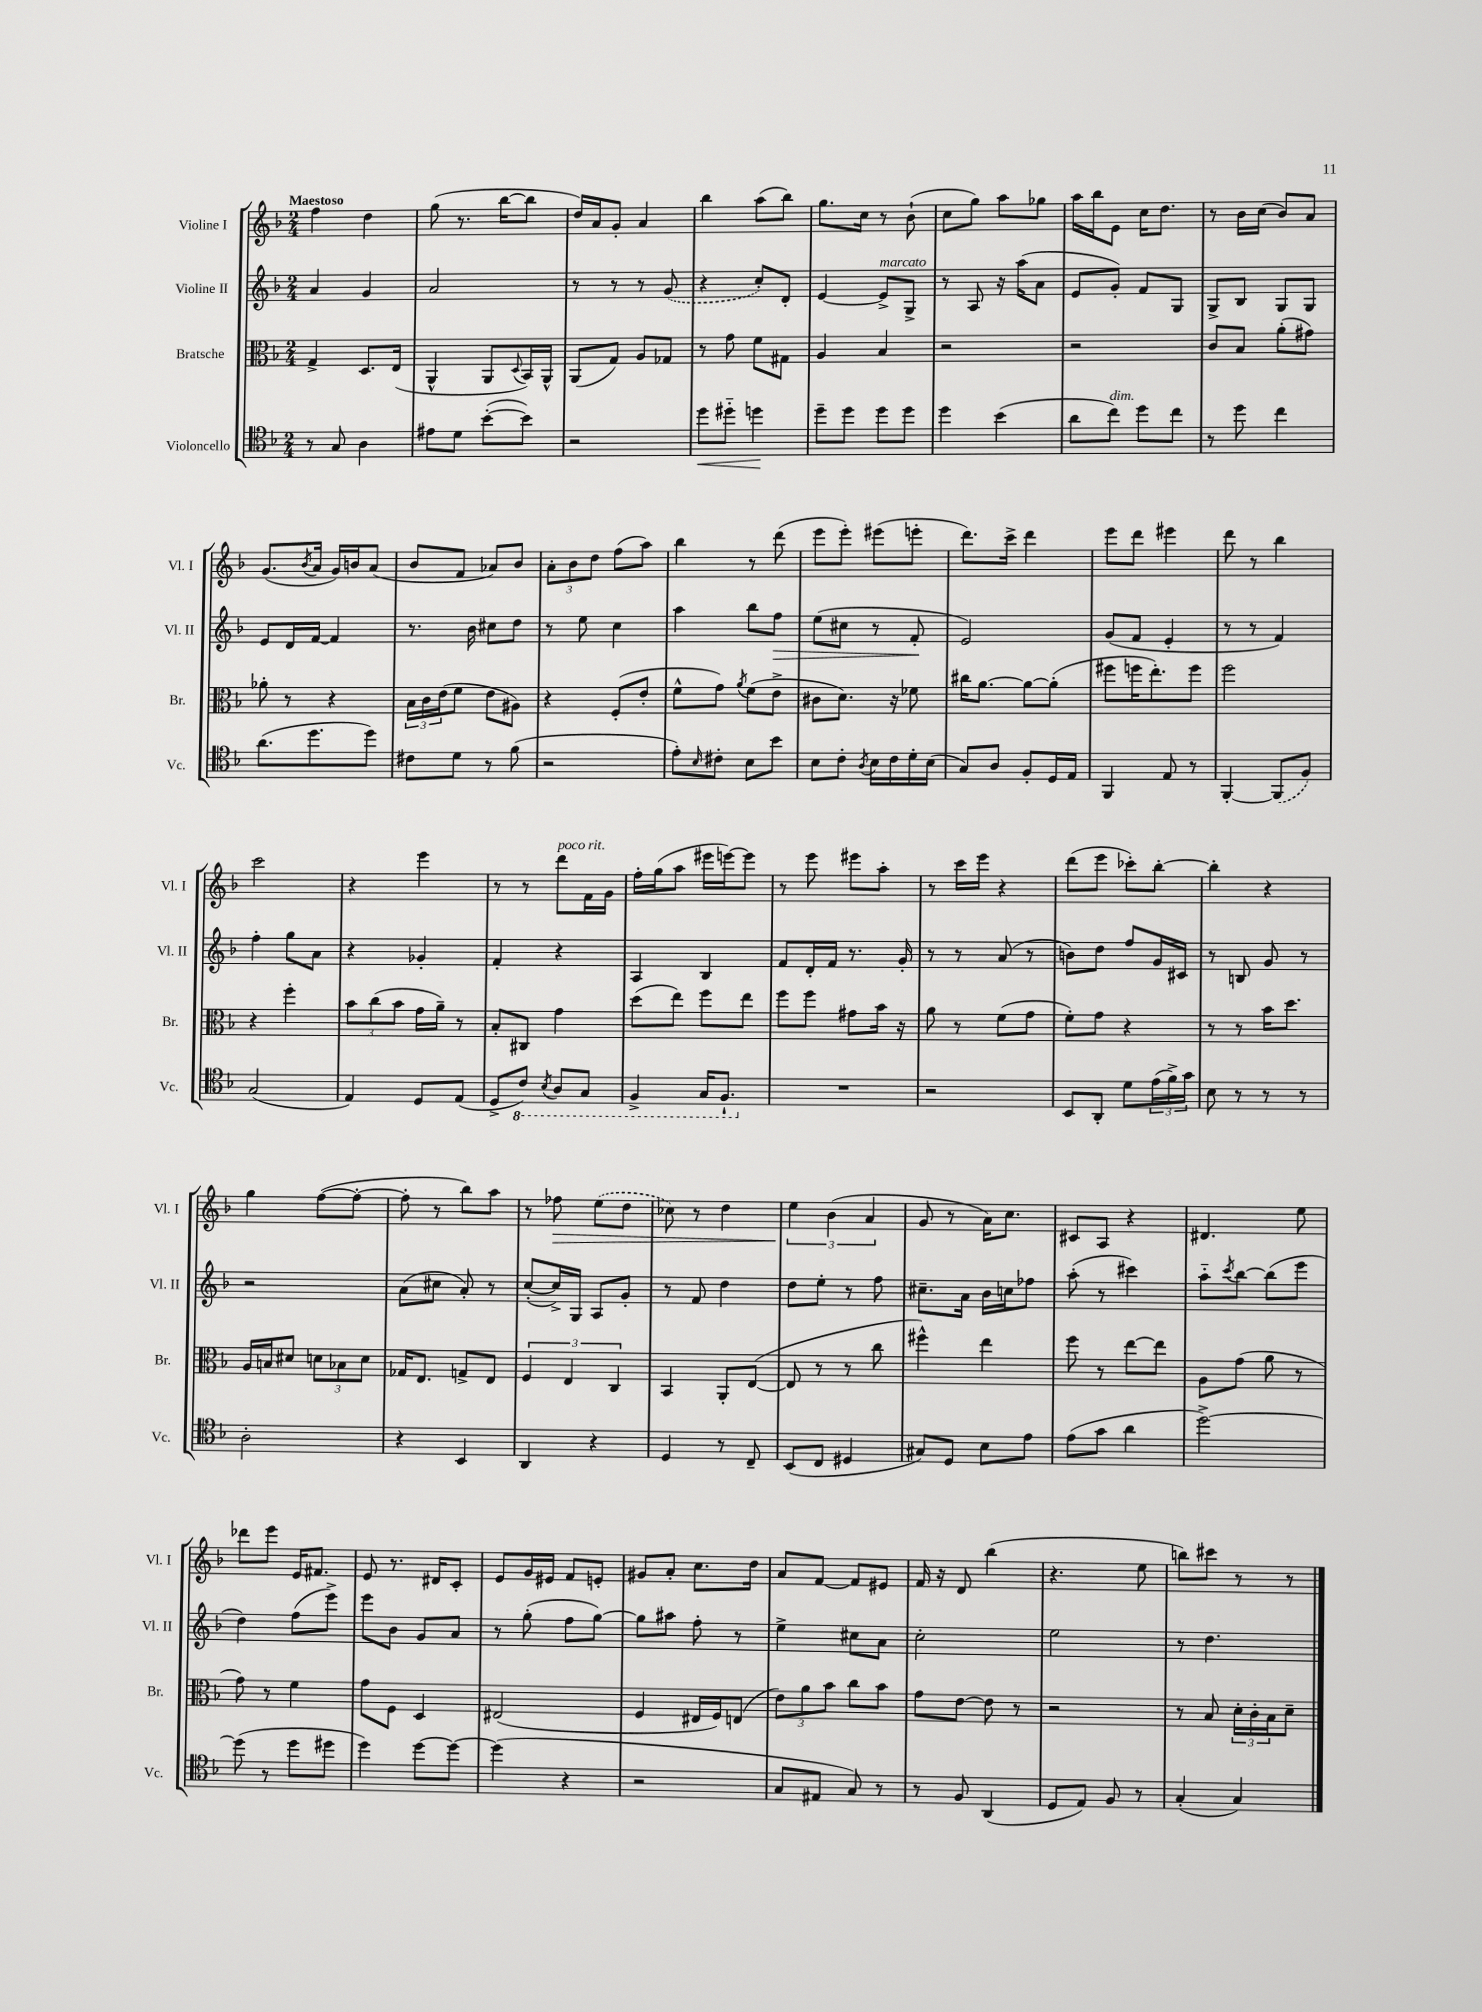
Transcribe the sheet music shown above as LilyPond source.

<<
\new StaffGroup <<
\new Staff = "s0" \with { instrumentName = "Violine I" shortInstrumentName = "Vl. I" } {
    \clef treble \key f \major \numericTimeSignature \time 2/4 \tempo "Maestoso"
    f''4 d''4 |
    g''8( r8. bes''16~ bes''8 |
    d''16) a'16 g'8-. a'4 |
    bes''4 a''8( bes''8) |
    g''8. c''16 r8 bes'8-!( |
    c''8 g''8) a''8 ges''8 |
    a''16 bes''16 e'8 c''16 d''8. |
    r8 bes'16 c''16( bes'8) a'8 |
    g'8.( \acciaccatura { bes'8 } a'16 g'16) b'16 a'8( |
    bes'8 f'8 aes'8) bes'8 |
    \tuplet 3/2 { a'8-. bes'8 d''8 } f''8( a''8) |
    bes''4 r8 d'''8( |
    e'''8 e'''8-.) eis'''8( e'''8-. |
    d'''8.) c'''16-> d'''4 |
    e'''8 d'''8 eis'''4 |
    d'''8 r8 bes''4 |
    c'''2 |
    r4 e'''4 |
    r8 r8 d'''8^\markup { \italic "poco rit." } f'16 g'16 |
    f''16-. g''16( a''8 eis'''16 e'''16~) e'''8 |
    r8 e'''8 eis'''8 a''8-. |
    r8 c'''16 e'''16 r4 |
    d'''8( e'''8 ces'''8-.) bes''8~-. |
    bes''4-. r4 |
    g''4 f''8~( f''8~-. |
    f''8-. r8 bes''8) a''8 |
    r8 fes''8\> \once \slurDashed e''8( d''8 |
    ces''8) r8 d''4 |
    \tuplet 3/2 { e''4\! bes'4( a'4 } |
    g'8 r8 a'16) c''8. |
    cis'8 a8 r4 |
    dis'4. e''8 |
    des'''8 e'''8 e'16 fis'8. |
    e'8 r8. dis'16 c'8-. |
    e'8 g'16 eis'16 f'8 e'8-. |
    gis'8 a'8-. c''8. d''16 |
    a'8 f'8~ f'8 eis'8 |
    f'16 r16 d'8 bes''4( |
    r4. e''8 |
    b''8) cis'''8 r8 r8 \bar "|." |
}
\new Staff = "s1" \with { instrumentName = "Violine II" shortInstrumentName = "Vl. II" } {
    \clef treble \key f \major \numericTimeSignature \time 2/4
    a'4 g'4 |
    a'2 |
    r8 r8 r8 \once \slurDashed g'8( |
    r4 c''8-.) d'8-. |
    e'4~ e'8->^\markup { \italic "marcato" } g8-> |
    r8 a8 r16 a''16( a'8 |
    e'8 g'8-.) f'8 g8 |
    g8-> bes8 g8 g8 |
    e'8 d'16 f'16~ f'4 |
    r8. bes'16 cis''8 d''8 |
    r8 e''8 c''4 |
    a''4 bes''8 f''8\> |
    e''8( cis''8 r8 f'8-.\! |
    e'2) |
    g'8( f'8 e'4-. |
    r8 r8 f'4) |
    f''4-. g''8 a'8 |
    r4 ges'4-. |
    f'4-. r4 |
    a4 bes4 |
    f'8 d'16-. f'16 r8. g'16-. |
    r8 r8 a'8( r8 |
    b'8) d''8 f''8 g'16 cis'16 |
    r8 b8 g'8 r8 |
    r2 |
    a'8( cis''8 a'8-.) r8 |
    c''8~-.( c''16->) g16 a8 g'8-. |
    r8 f'8 d''4 |
    d''8 e''8-. r8 f''8 |
    cis''8.-- a'16 bes'16 c''16 fes''8 |
    a''8-.( r8 cis'''4) |
    a''8-_ \acciaccatura { c'''8 } bes''8~ bes''8( e'''8 |
    d''4) f''8( e'''8->) |
    e'''8 bes'8 g'8 a'8 |
    r8 g''8-.( f''8 g''8~) |
    g''8 ais''8 f''8-. r8 |
    e''4-> cis''8 a'8 |
    c''2-. |
    e''2 |
    r8 d''4. \bar "|." |
}
\new Staff = "s2" \with { instrumentName = "Bratsche" shortInstrumentName = "Br." } {
    \clef alto \key f \major \numericTimeSignature \time 2/4
    g4-> d8. e16( |
    a,4-^ a,8 \appoggiatura { d8 } bes,16) a,16-^ |
    a,8( g8) a8 ges8 |
    r8 g'8 f'8 gis8 |
    a4 bes4 |
    r2 |
    r2 |
    c'8 bes8 a'8-.( gis'8) |
    aes'8-. r8 r4 |
    \tuplet 3/2 { bes16 c'16 e'16( } f'8 e'8 ais8) |
    r4 f8-.( e'8-. |
    f'8-^ g'8) \acciaccatura { a'8 } f'8( e'8-> |
    cis'8 d'8.) r16 fes'8 |
    cis''16 a'8.~ a'8~ a'8-.( |
    fis''8 f''16 e''8.-.) f''8 |
    f''2 |
    r4 f''4-. |
    \tuplet 3/2 { bes'8 c''8( bes'8 } g'16 a'16--) r8 |
    bes8-. cis8 g'4 |
    d''8( e''8) f''8 e''8 |
    f''8 f''8 gis'8 bes'16 r16 |
    a'8 r8 f'8( g'8 |
    f'8-.) g'8 r4 |
    r8 r8 bes'16 d''8. |
    a16 b16 dis'8 \tuplet 3/2 { d'8 bes8 d'8 } |
    ges16 e8. g8-> e8 |
    \tuplet 3/2 { f4 e4 c4 } |
    bes,4 a,8-. e8~( |
    e8 r8 r8 c''8 |
    fis''4-^) e''4 |
    f''8 r8 e''8~ e''8 |
    a8 g'8( a'8 r8 |
    g'8) r8 f'4 |
    g'8 f8 d4 |
    eis2( |
    f4 eis16 f16) e8( |
    \tuplet 3/2 { e'8) a'8 bes'8 } c''8 bes'8 |
    g'8 e'8~ e'8 r8 |
    r2 |
    r8 bes8 \tuplet 3/2 { d'16-. c'16-. bes16 } d'8-- \bar "|." |
}
\new Staff = "s3" \with { instrumentName = "Violoncello" shortInstrumentName = "Vc." } {
    \clef tenor \key f \major \numericTimeSignature \time 2/4
    r8 g8 a4 |
    eis'8 d'8 bes'8~-.( bes'8) |
    r2 |
    d''8\< dis''8-_ d''4\! |
    d''8-- d''8 d''8 d''8 |
    d''4 bes'4( |
    a'8 c''8^\markup { \italic "dim." }) d''8 c''8 |
    r8 d''8 c''4 |
    a'8.( d''8. d''8) |
    cis'8 d'8 r8 f'8( |
    r2 |
    e'8-.) \grace { bes16 } cis'8-. bes8 bes'8 |
    bes8 c'8-. \acciaccatura { a8 } bes16 c'16 d'16-. bes16( |
    g8) a8 f8-. d16 e16 |
    f,4 e8 r8 |
    f,4~-. \once \slurDashed f,8( f8) |
    g2( |
    e4) d8 e8( |
    d8-> \ottava #-1 c8) \acciaccatura { bes,8 } a,8 g,8 |
    f,4-> g,16 f,8.-! \ottava #0 |
    R2 |
    r2 |
    bes,8 a,8-. d'8 \tuplet 3/2 { e'16( f'16->) g'16 } |
    bes8 r8 r8 r8 |
    a2-. |
    r4 bes,4 |
    a,4 r4 |
    d4 r8 c8-- |
    bes,8( c8 dis4 |
    gis8) d8 bes8 e'8 |
    e'8( g'8 a'4 |
    d''2~->) |
    d''8( r8 d''8 dis''8 |
    d''4) d''8~ d''8~ |
    d''4( r4 |
    r2 |
    g8 eis8 g8) r8 |
    r8 f8 a,4( |
    d8 e8) f8 r8 |
    g4-.( g4) \bar "|." |
}
>>
>>
\layout { \context { \Score \remove "Bar_number_engraver" } }
